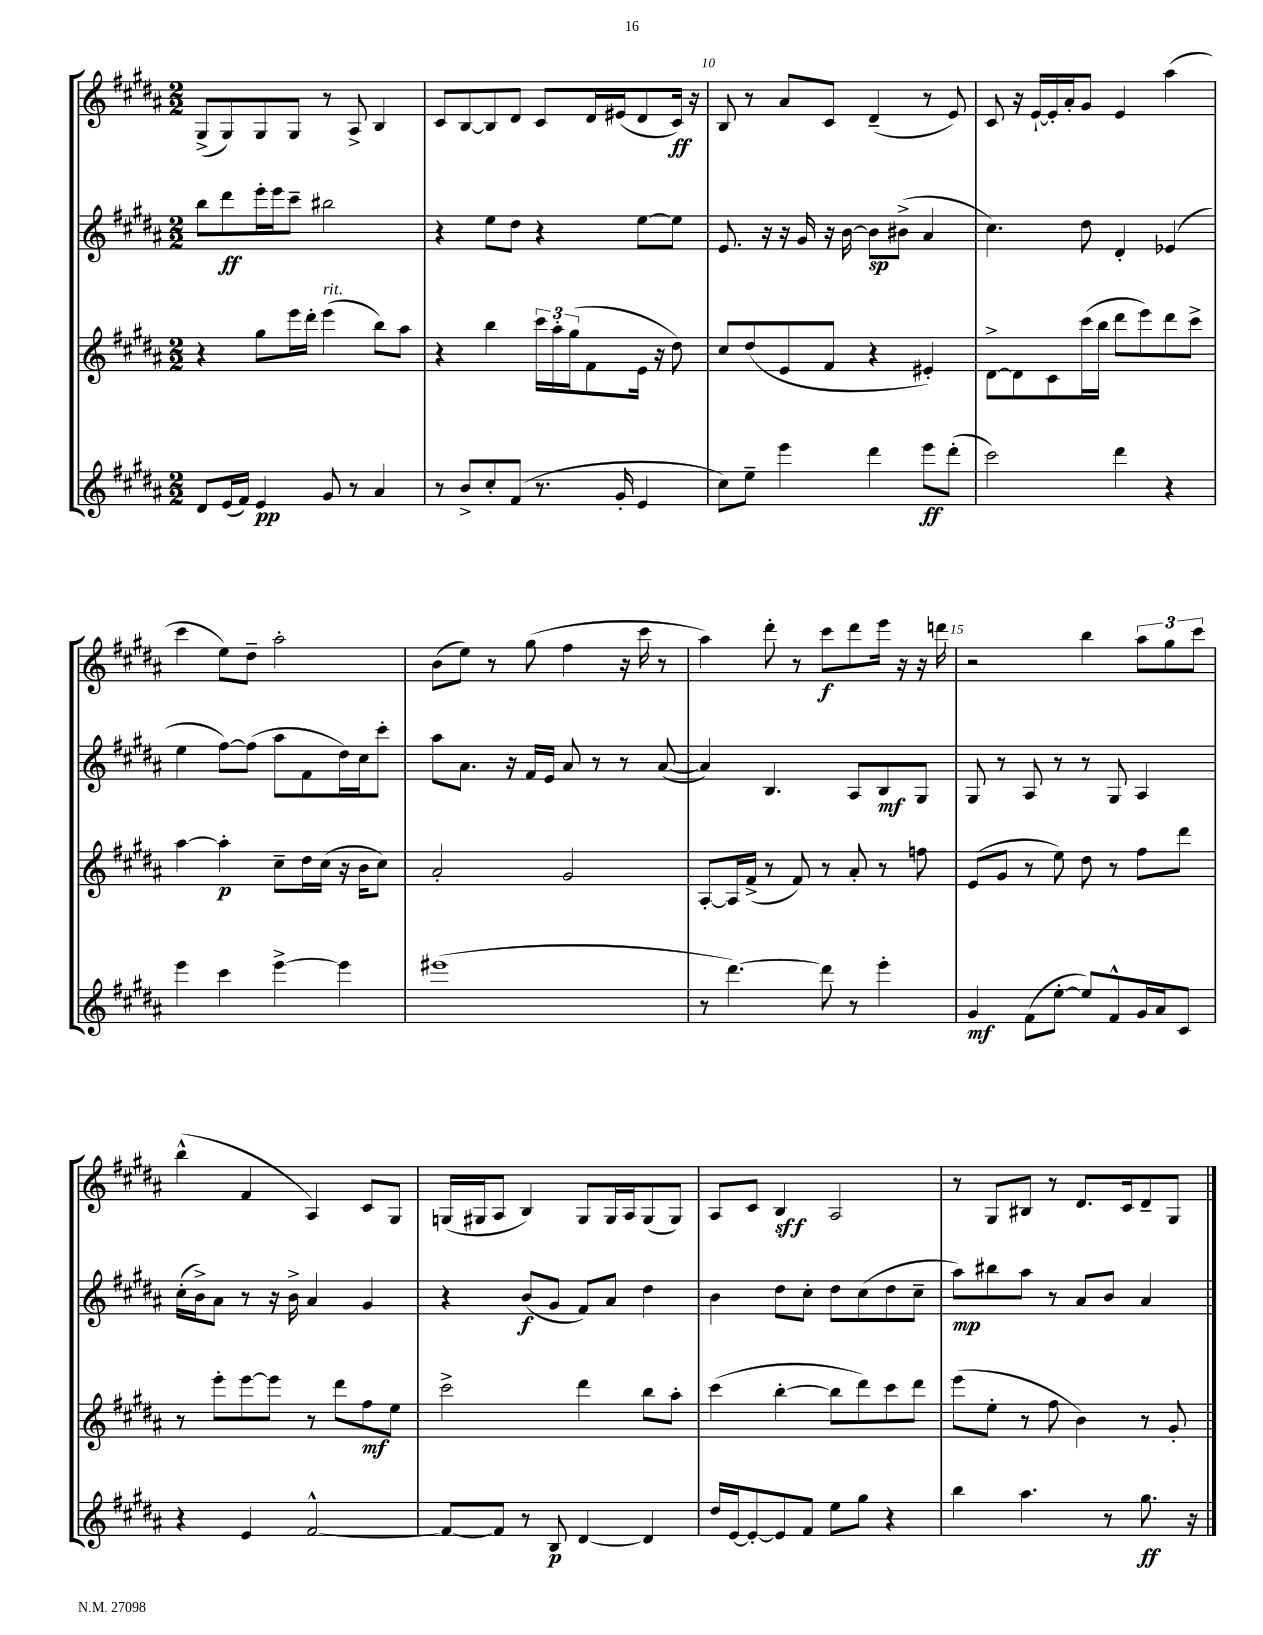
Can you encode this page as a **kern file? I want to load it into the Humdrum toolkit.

**kern	**kern	**kern	**kern
*staff4	*staff3	*staff2	*staff1
*clefG2	*clefG2	*clefG2	*clefG2
*k[f#c#g#d#a#]	*k[f#c#g#d#a#]	*k[f#c#g#d#a#]	*k[f#c#g#d#a#]
*M2/2	*M2/2	*M2/2	*M2/2
8d#/L	4r	8bb\L	(8G#^/L
(16e/L	.	8ddd#\	8G#/)
16f#/JJ)	.	.	.
4e/	8gg#\L	16eee'\L	8G#/
.	.	16eee\J	.
.	16eee\L	8ccc#~\J	8G#/J
.	16ddd#'\JJ	.	.
8g#/	(4eee\	2bb#\	8r
8r	.	.	8A#^/
4a#/	8bb\L)	.	4B/
.	8aa#\J	.	.
=	=	=	=
8r	4r	4r	8c#/L
8b^/L	.	.	[8B/
8cc#'/	4bb\	8ee\L	8B/]
(8f#/J	.	8dd#\J	8d#/J
8.r	24ccc#\LL	4r	8c#/L
.	24aa#'\	.	.
.	(24gg#\J	.	.
.	8f#\	.	16d#/L
16g#'/	.	.	(16e#/J
4e/	16e\Jk	[8ee\L	8d#/
.	16r	.	.
.	8dd#\)	8ee\]J	16c#/Jk)
.	.	.	16r
=	=	=	=
8cc#\L)	8cc#/L	8.e/	8B/
8ee~\J	(8dd#/	.	8r
.	.	16r	.
4eee\	8e/	16r	8a#/L
.	.	16g#/	.
.	8f#/J	16r	8c#/J
.	.	[16b\	.
4ddd#\	4r	8b\]L	(4d#~/
.	.	(8b#^\J	.
8eee\L	4e#'/)	4a#/	8r
(8ddd#'\J	.	.	8e/)
=	=	=	=
2ccc#\)	[8d#^\L	4.cc#\)	8c#/
.	8d#\]	.	16r
.	.	.	[16e`/LL
.	8c#\	.	16e'/]
.	.	.	16a#'/J
.	(16ccc#\L	8dd#\	8g#/J
.	16bb\JJ	.	.
4ddd#\	8ddd#\L	4d#'/	4e/
.	8eee\)	.	.
4r	8ddd#\	(4e-/	(4aa#\
.	8ccc#^\J	.	.
=	=	=	=
4eee\	[4aa#\	4ee\	4ccc#\
4ccc#\	4aa#'\]	[8ff#\L)	8ee\L)
.	.	(8ff#\]J	8dd#~\J
[4eee^\	8cc#~\L	8aa#\L	2aa#'\
.	16dd#\L	8f#\	.
.	(16cc#\JJ	.	.
4eee\]	16r	16dd#\L)	.
.	16b\LK	16cc#\J	.
.	8cc#\J)	8ccc#'\J	.
=	=	=	=
(1eee#	2a#'/	8aa#\L	(8b\L
.	.	8.a#\J	8ee\J)
.	.	.	8r
.	.	16r	.
.	.	16f#/LL	(8gg#\
.	.	16e/JJ	.
.	2g#/	8a#/	4ff#\
.	.	8r	.
.	.	8r	16r
.	.	.	16ccc#\
.	.	([8a#/	8r
=	=	=	=
8r	[8A#'/L	4a#/])	4aa#\)
[4.ddd#\)	16A#/]L	.	.
.	(16f#^/JJ	.	.
.	8r	4.B/	8ddd#'\
.	8f#/)	.	8r
8ddd#\]	8r	.	8ccc#\L
8r	8a#'/	8A#/L	8ddd#\
4eee'\	8r	8B/	16eee\Jk
.	.	.	16r
.	8ff\	8G#/J	16r
.	.	.	16ddd\
=	=	=	=
4g#/	(8e/L	8G#/	2r
.	8g#/J	8r	.
(8f#\L	8r	8A#/	.
[8ee'\J	8ee\)	8r	.
8ee/]L)	8dd#\	8r	4bb\
8f#^^/	8r	8G#/	.
16g#/L	8ff#\L	4A#/	12aa#\L
16a#/J	.	.	.
.	.	.	12gg#\
8c#/J	8ddd#\J	.	.
.	.	.	12ccc#\J
=	=	=	=
4r	8r	(16cc#'\LL	(4bb^^\
.	.	16b^\J)	.
.	8eee'\L	8a#\J	.
4e/	[8eee\	8r	4f#/
.	8eee\]J	16r	.
.	.	16b^\	.
[2f#^^/	8r	4a#/	4A#/)
.	8ddd#\L	.	.
.	8ff#\	4g#/	8c#/L
.	8ee\J	.	8G#/J
=	=	=	=
8f#/_L	2ccc#^\	4r	(16G/LL
.	.	.	16G#/J
8f#/]J	.	.	8A#/J
8r	.	(8b/L	4B/)
8B/	.	8g#/J	.
[4d#/	4ddd#\	8f#/L)	8G#/L
.	.	8a#/J	16G#/L
.	.	.	16A#/J
4d#/]	8bb\L	4dd#\	(8G#/
.	8aa#'\J	.	8G#/J)
=	=	=	=
16dd#/LL	(4ccc#\	4b\	8A#/L
[16e/J	.	.	.
8e'/_	.	.	8c#/J
8e/]	[4bb'\	8dd#\L	4B/
8f#/J	.	8cc#'\J	.
8ee\L	8bb\]L	8dd#\L	2A#/
8gg#\J	8ddd#\)	(8cc#\	.
4r	8ccc#\	8dd#\	.
.	8ddd#\J	8cc#~\J	.
=	=	=	=
4bb\	(8eee\L	8aa#\L)	8r
.	8ee'\J	8bb#\	8G#/L
4.aa#\	8r	8aa#\J	8B#/J
.	8ff#\	8r	8r
.	4b\)	8a#/L	8.d#/L
8r	.	8b/J	.
.	.	.	16c#/k
8.gg#\	8r	4a#/	8d#~/
.	8g#'/	.	8G#/J
16r	.	.	.
==	==	==	==
*-	*-	*-	*-
